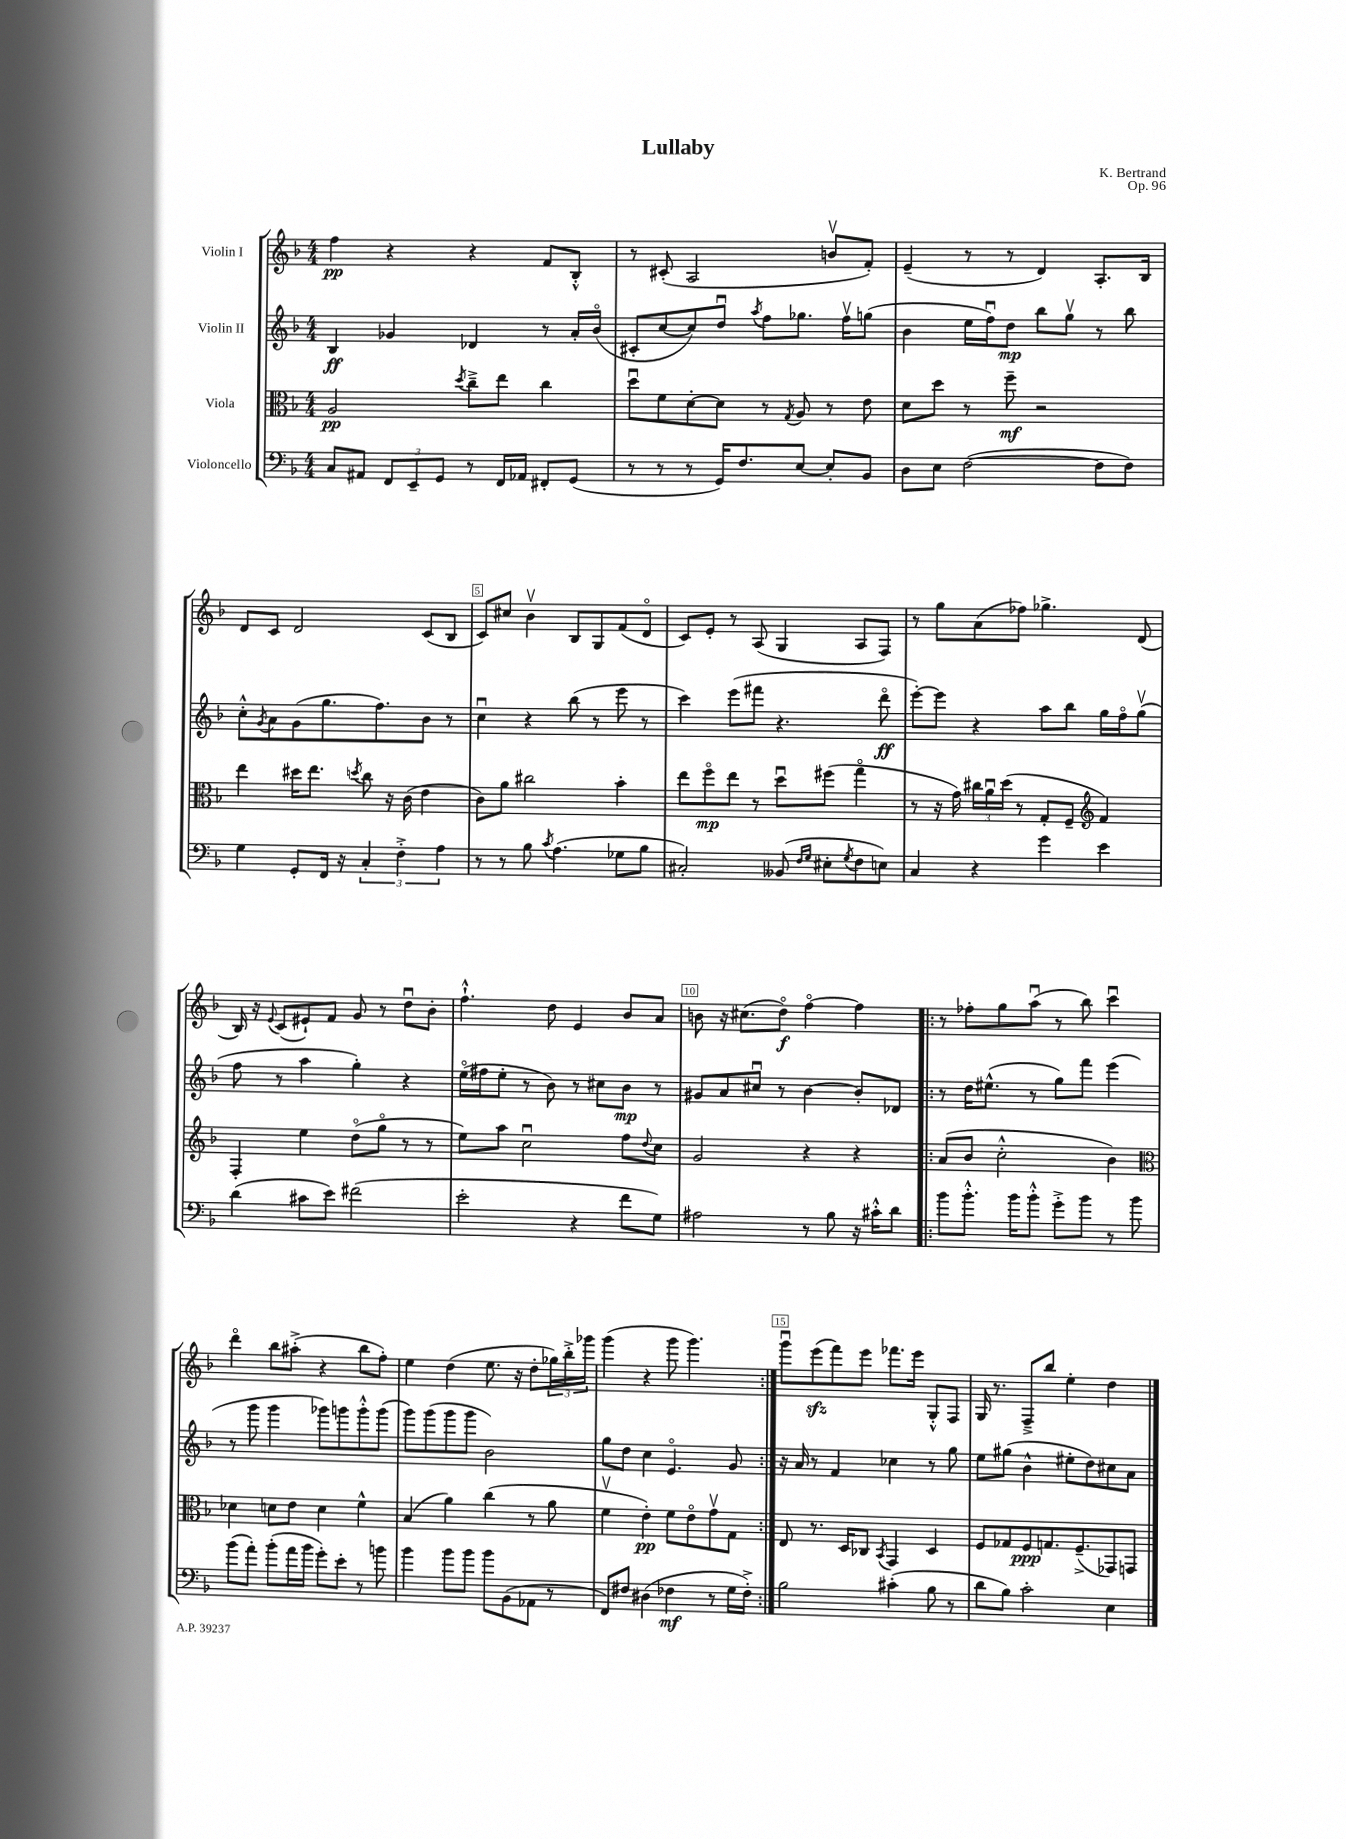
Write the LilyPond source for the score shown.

\header { title = "Lullaby" composer = "K. Bertrand" opus = "Op. 96" }
<<
\new StaffGroup <<
\new Staff = "s0" \with { instrumentName = "Violin I" } {
    \clef treble \key f \major \numericTimeSignature \time 4/4
    f''4\pp r4 r4 f'8 bes8-.-^ |
    r8 cis'8-.( a2 b'8\upbow f'8-.) |
    e'4--( r8 r8 d'4) a8.-. bes16 |
    d'8 c'8 d'2 c'8( bes8 |
    c'8) cis''8 bes'4\upbow bes8 g8 f'8( d'8\flageolet |
    c'8) e'8-. r8 a8( g4 a8 f8) |
    r8 g''8 a'8( fes''8) ges''4.-> d'8( |
    bes16) r16 \appoggiatura { e'8 } c'8( eis'8-!) f'8 g'8 r8 d''8\downbow bes'8-. |
    f''4.-!-^ d''8 e'4 bes'8 a'8 |
    b'8 r16 cis''8.( d''8\flageolet\f) f''4~\flageolet f''4 |
    \repeat volta 2 { r8 fes''8-. g''8 a''8\downbow( r8 bes''8) c'''4\downbow |
    d'''4\flageolet bes''8 ais''8-.->( r4 bes''8 f''8-.) |
    e''4 d''4( e''8. r16 d''8-. \tuplet 3/2 { ges''16) bes''16-.-> ges'''16 } |
    g'''4( r4 g'''8 g'''4.) | }
    g'''8\downbow e'''8\sfz( f'''8) e'''8 fes'''8. e'''16 g8-.-^ f8 |
    g16 r8. f8---> bes''8 e''4-. d''4 \bar "|." |
}
\new Staff = "s1" \with { instrumentName = "Violin II" } {
    \clef treble \key f \major \numericTimeSignature \time 4/4
    bes4\ff ges'4 des'4 r8 a'16-. bes'16\flageolet( |
    cis'8-. c''8~ c''8) d''8\downbow \acciaccatura { a''8 } f''8 ges''8. f''16\upbow g''8( |
    bes'4 e''16 f''16\downbow) d''8\mp bes''8 g''8\upbow r8 bes''8 |
    c''8-.-^ \acciaccatura { g'8 } a'8 g'8( g''8. f''8.) bes'8 r8 |
    c''4\downbow r4 bes''8( r8 e'''8 r8 |
    c'''4) e'''8( fis'''8 r4. d'''8\flageolet\ff |
    e'''8~-.) e'''8 r4 a''8 bes''8 g''16 f''16\flageolet g''8\upbow( |
    f''8 r8 a''4 g''4-.) r4 |
    e''16\flageolet( fis''16 e''8-. r8 bes'8) r8 cis''8 bes'8\mp r8 |
    gis'8 a'8 cis''8\downbow r8 bes'4~ bes'8-. des'8 |
    \repeat volta 2 { r8 d''16 eis''8.-^( r8 g''8) f'''8 e'''4( |
    r8 g'''8 g'''4 ges'''8) g'''8 g'''8-.-^ g'''8( |
    g'''8) g'''8( g'''8 g'''8 bes'2) |
    g''8 d''8 c''4 e'4.\flageolet g'8 | }
    r16 a'16 r8 f'4 ces''4 r8 g''8 |
    e''8 gis''8( bes'4-^ eis''8-. d''8) cis''8 a'8 \bar "|." |
}
\new Staff = "s2" \with { instrumentName = "Viola" } {
    \clef alto \key f \major \numericTimeSignature \time 4/4
    a2\pp \acciaccatura { d''8 } c''8---> e''8 c''4 |
    d''8\downbow f'8 d'8~-. d'8 r8 \acciaccatura { g8 } a8 r8 e'8 |
    d'8 d''8 r8 f''8--\mf r2 |
    e''4 dis''16 e''8. \acciaccatura { d''8 } c''8 r16 c'16( e'4 |
    c'8) a'8 cis''2 bes'4-. |
    e''8 f''8\flageolet\mp e''8 r8 d''8\downbow fis''8( g''4\flageolet |
    r8 r16 g'16) \tuplet 3/2 { cis''16 a'16\downbow d''16( } r8 g8-. f8-- \clef treble f'4) |
    f4-. e''4 d''8\flageolet( g''8\flageolet r8 r8 |
    e''8) a''8 c''2\downbow f''8 \appoggiatura { d''8 } c''8 |
    g'2 r4 r4 |
    \repeat volta 2 { a'8( bes'8 c''2-.-^ bes'4) |
    \clef alto des'4 d'8 e'8 d'4 f'4-^ |
    bes4( a'4) c''4( r8 a'8 |
    f'4\upbow e'4-.\pp) f'8 e'8\flageolet g'8\upbow g8 | }
    e8 r8. d16 ces8 \acciaccatura { bes,8 } g,4 d4 |
    f8 ges8 f8\ppp g8. f8.--->( ges,8) g,8 \bar "|." |
}
\new Staff = "s3" \with { instrumentName = "Violoncello" } {
    \clef bass \key f \major \numericTimeSignature \time 4/4
    c8 ais,8 \tuplet 3/2 { f,8 e,8-- g,8 } r8 f,16 aes,16 fis,8-. g,8( |
    r8 r8 r8 g,16) f8. e8~ e8-. bes,8 |
    d8 e8 f2~( f8 f8) |
    g4 g,8-. f,16 r16 \tuplet 3/2 { c4-. f4-.-> a4 } |
    r8 r8 bes8 \acciaccatura { c'8 } a4.( ges8 bes8 |
    cis2-.) beses,8( \grace { f16 g16 } eis8-. \acciaccatura { g8 } f8 e8) |
    c4 r4 g'4 e'4 |
    d'4( cis'8 e'8) fis'2( |
    e'2-. r4 f'8 g8) |
    ais2 r8 bes8 r16 cis'16-.-^ d'8 |
    \repeat volta 2 { bes'8 bes'8.-.-^ bes'16 bes'8-.-^ g'8-.-> bes'8 r8 bes'8 |
    bes'8( a'8-.) bes'8-.( a'16 bes'16 g'8-.) e'8-. r8 b'8 |
    bes'4 bes'8 bes'8 bes'8 bes,8( aes,8 r8 |
    f,8) fis8 dis4( fes4\mf r8 g16 fes16-.->) | }
    bes2 cis'4-.( bes8 r8 |
    d'8 bes8) c'2-. e4 \bar "|." |
}
>>
>>
\layout { \context { \Score \override BarNumber.break-visibility = ##(#f #t #t) barNumberVisibility = #(every-nth-bar-number-visible 5) \override BarNumber.stencil = #(make-stencil-boxer 0.1 0.3 ly:text-interface::print) } }
